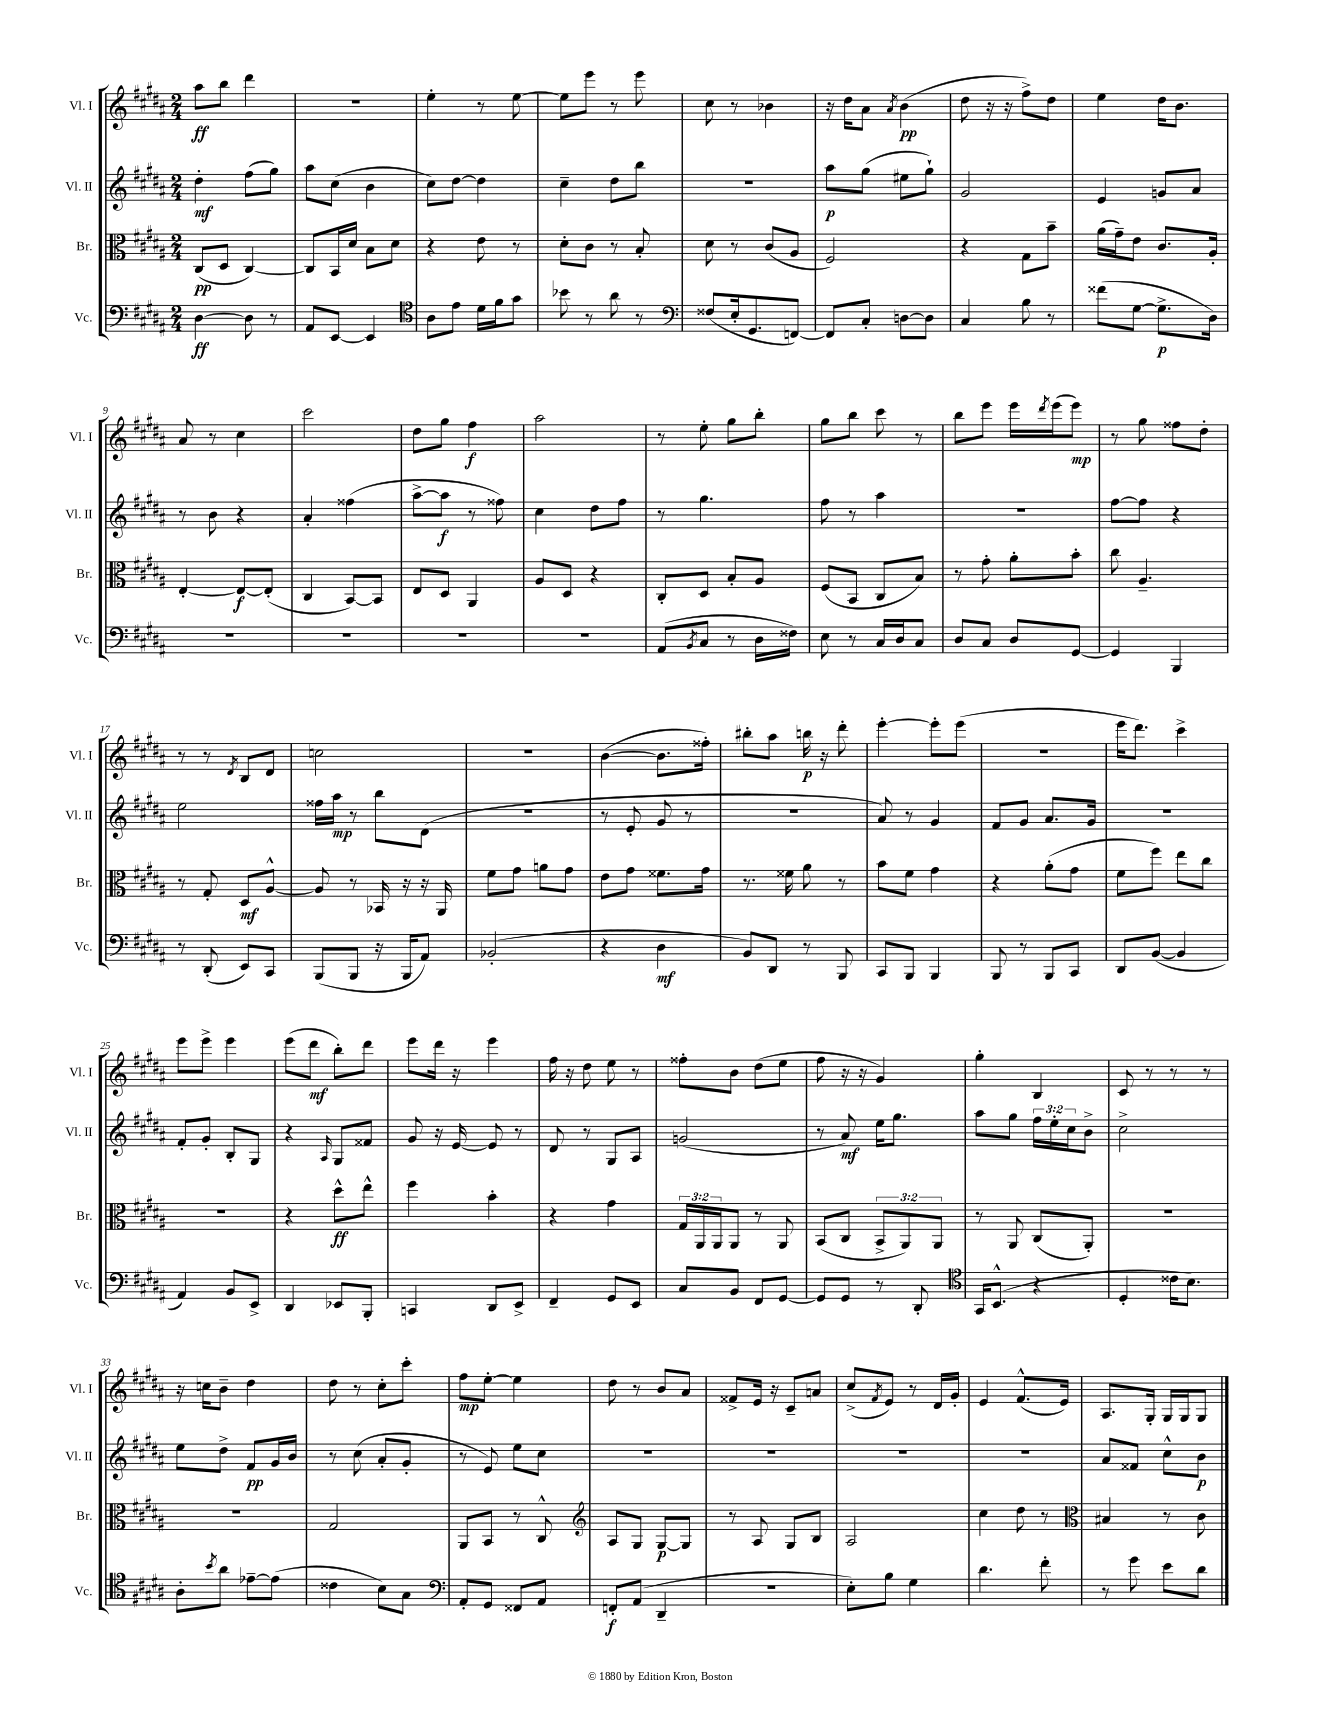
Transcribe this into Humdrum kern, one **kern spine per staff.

**kern	**kern	**kern	**kern
*staff4	*staff3	*staff2	*staff1
*clefF4	*clefC3	*clefG2	*clefG2
*k[f#c#g#d#a#]	*k[f#c#g#d#a#]	*k[f#c#g#d#a#]	*k[f#c#g#d#a#]
*M2/4	*M2/4	*M2/4	*M2/4
[4D#	(8C#	4dd#'	8aa#
.	8D#	.	8bb
8D#]	[4C#)	(8ff#	4ddd#
8r	.	8gg#)	.
=	=	=	=
8AA#	8C#]	8aa#	2r
[8EE	16BB	(8cc#	.
.	16d#	.	.
4EE]	8B	4b	.
.	8d#	.	.
=	=	=	=
*clefC4	*	*	*
8A#	4r	8cc#)	4ee'
8e	.	[8dd#	.
16d#	8e	4dd#]	8r
16f#	.	.	.
8g#	8r	.	[8ee
=	=	=	=
8b-	8d#'	4cc#~	8ee]
8r	8c#	.	8eee
8a#	8r	8dd#	8r
8r	8B'	8bb	8eee
=	=	=	=
*clefF4	*	*	*
(8F##	8d#	2r	8cc#
16E'	8r	.	8r
8.GG#	.	.	.
.	(8c#	.	4b-
[8FF)	8A#	.	.
=	=	=	=
8FF]	2F#)	8aa#	16r
.	.	.	16dd#
8C#'	.	(8gg#	8a#
.	.	.	8qa#
[8D	.	8ee#	(4b
8D]	.	8gg#`)	.
=	=	=	=
4C#	4r	2g#	8dd#
.	.	.	16r
.	.	.	16r
8B	8G#	.	8ff#^)
8r	8b~	.	8dd#
=	=	=	=
(8f##	(16a#	4e	4ee
.	16g#~)	.	.
[8G#	8e	.	.
8.G#^]	8.c#	8g	16dd#
.	.	.	8.b
.	.	8a#	.
16D#)	16A#'	.	.
=	=	=	=
2r	[4E'	8r	8a#
.	.	8b	8r
.	8E_	4r	4cc#
.	(8E']	.	.
=	=	=	=
2r	4C#	4a#'	2ccc#
.	[8BB)	(4ff##	.
.	8BB]	.	.
=	=	=	=
2r	8E	[8aa#^	8dd#
.	8D#	8aa#]	8gg#
.	4AA#	8r	4ff#
.	.	8ff##)	.
=	=	=	=
2r	8A#	4cc#	2aa#
.	8D#	.	.
.	4r	8dd#	.
.	.	8ff#	.
=	=	=	=
(8AA#	8C#'	8r	8r
8qBB	.	.	.
8C#	8D#	4.gg#	8ee'
8r	8B'	.	8gg#
16D#	8A#	.	8bb'
16F##)	.	.	.
=	=	=	=
8E	(8F#	8ff#	8gg#
8r	8BB	8r	8bb
16C#	8C#	4aa#	8ccc#
16D#	.	.	.
8C#	8B)	.	8r
=	=	=	=
8D#	8r	2r	8bb
8C#	8g#'	.	8eee
8D#	8a#'	.	16eee
.	.	.	8qddd#
.	.	.	(16eee
[8GG#	8b'	.	8eee)
=	=	=	=
4GG#]	8cc#	[8ff#	8r
.	4.A#~	8ff#]	8gg#
4BBB	.	4r	8ff##
.	.	.	8dd#'
=	=	=	=
8r	8r	2ee	8r
(8DD#'	8G#'	.	8r
.	.	.	8qd#
8EE)	8D#	.	8B
8CC#	[8A#^^	.	8d#
=	=	=	=
(8BBB	8A#]	16ff##	2cc
.	.	16aa#	.
8BBB	8r	8r	.
16r	16BB-	8bb	.
16BBB	16r	.	.
8AA#)	16r	(8d#	.
.	16AA#	.	.
=	=	=	=
(2BB-'	8f#	2r	2r
.	8g#	.	.
.	8a	.	.
.	8g#	.	.
=	=	=	=
4r	8e	8r	([4b
.	8g#	8e'	.
4D#	8.f##	8g#	8.b]
.	.	8r	.
.	16g#	.	16ff##')
=	=	=	=
8BB)	8.r	2r	8bb#'
8DD#	.	.	8aa#
.	16f##	.	.
8r	8a#	.	16bb
.	.	.	16r
8BBB	8r	.	8ddd#'
=	=	=	=
8CC#	8b	8a#)	[4eee'
8BBB	8f#	8r	.
4BBB	4g#	4g#	8eee']
.	.	.	(8eee
=	=	=	=
8BBB	4r	8f#	2r
8r	.	8g#	.
8BBB	(8a#'	8.a#	.
8CC#	8g#	.	.
.	.	16g#	.
=	=	=	=
8DD#	8f#	2r	16eee
.	.	.	8.ddd#)
([8BB	8ff#)	.	.
4BB]	8ee	.	4ccc#^
.	8cc#	.	.
=	=	=	=
4AA#)	2r	8f#'	8eee
.	.	8g#'	8eee^
8BB	.	8B'	4eee
8EE^	.	8G#	.
=	=	=	=
4DD#	4r	4r	(8eee
.	.	.	8ddd#
.	.	16qqA#	.
8EE-	8dd#^^	8G#	8bb')
8BBB'	8ee^^	8f##	8ddd#
=	=	=	=
4CC	4ff#	8g#	8eee
.	.	16r	16ddd#
.	.	[16e	16r
8DD#	4b'	8e]	4eee
8EE^	.	8r	.
=	=	=	=
4FF#~	4r	8d#	16ff#
.	.	.	16r
.	.	8r	8dd#
8GG#	4g#	8G#	8ee
8EE	.	8A#	8r
=	=	=	=
8C#	24G#	(2g	8ff##'
.	24AA#	.	.
.	24AA#	.	.
8BB	8AA#	.	8b
8FF#	8r	.	(8dd#
[8GG#	8AA#	.	8ee
=	=	=	=
8GG#]	(8BB	8r	8ff#
8GG#	8C#	8a#)	16r
.	.	.	16r
8r	12BB^	16ee	4g#)
.	.	8.gg#	.
.	12AA#)	.	.
8DD#'	.	.	.
.	12AA#	.	.
=	=	=	=
*clefC4	*	*	*
16GG#	8r	8aa#	4gg#'
(8.BB^^	.	.	.
.	8AA#	8gg#	.
4r	(8C#	24ff#	4B
.	.	24ee'	.
.	.	24cc#	.
.	8AA#')	8b^	.
=	=	=	=
4D#'	2r	2cc#^	8c#
.	.	.	8r
16c##	.	.	8r
8.B)	.	.	.
.	.	.	8r
=	=	=	=
8A#'	2r	8ee	16r
.	.	.	16cc
8qb	.	.	.
8a#	.	8dd#^	8b~
[8e-~	.	8f#	4dd#
(8e-]	.	16g#	.
.	.	16b	.
=	=	=	=
4c##	2G#	8r	8dd#
.	.	(8cc#	8r
8B)	.	8a#'	8cc#'
8G#	.	8g#'	8ccc#'
=	=	=	=
*clefF4	*	*	*
8AA#'	8AA#	8r	8ff#
8GG#	8BB	8e)	[8ee'
8FF##	8r	8ee	4ee]
8AA#	8C#^^	8cc#	.
=	=	=	=
*	*clefG2	*	*
8FF'	8A#	2r	8dd#
(8AA#	8G#	.	8r
4DD#~	[8G#	.	8b
.	8G#]	.	8a#
=	=	=	=
2r	8r	2r	8f##^
.	8A#	.	16e
.	.	.	16r
.	8G#	.	8c#~
.	8B	.	8a
=	=	=	=
8E')	2A#	2r	(8cc#^
.	.	.	8qf#
8B	.	.	8e)
4G#	.	.	8r
.	.	.	16d#
.	.	.	16g#'
=	=	=	=
4.d#	4cc#	2r	4e
.	8dd#	.	(8.f#^^
8f#'	8r	.	.
.	.	.	16e)
=	=	=	=
*	*clefC3	*	*
8r	4B#	8a#	8.A#
8g#	.	8f##	.
.	.	.	16G#'
8e	8r	8cc#^^	16G#
.	.	.	16G#
8d#	8c#	8b	8G#
==	==	==	==
*-	*-	*-	*-
